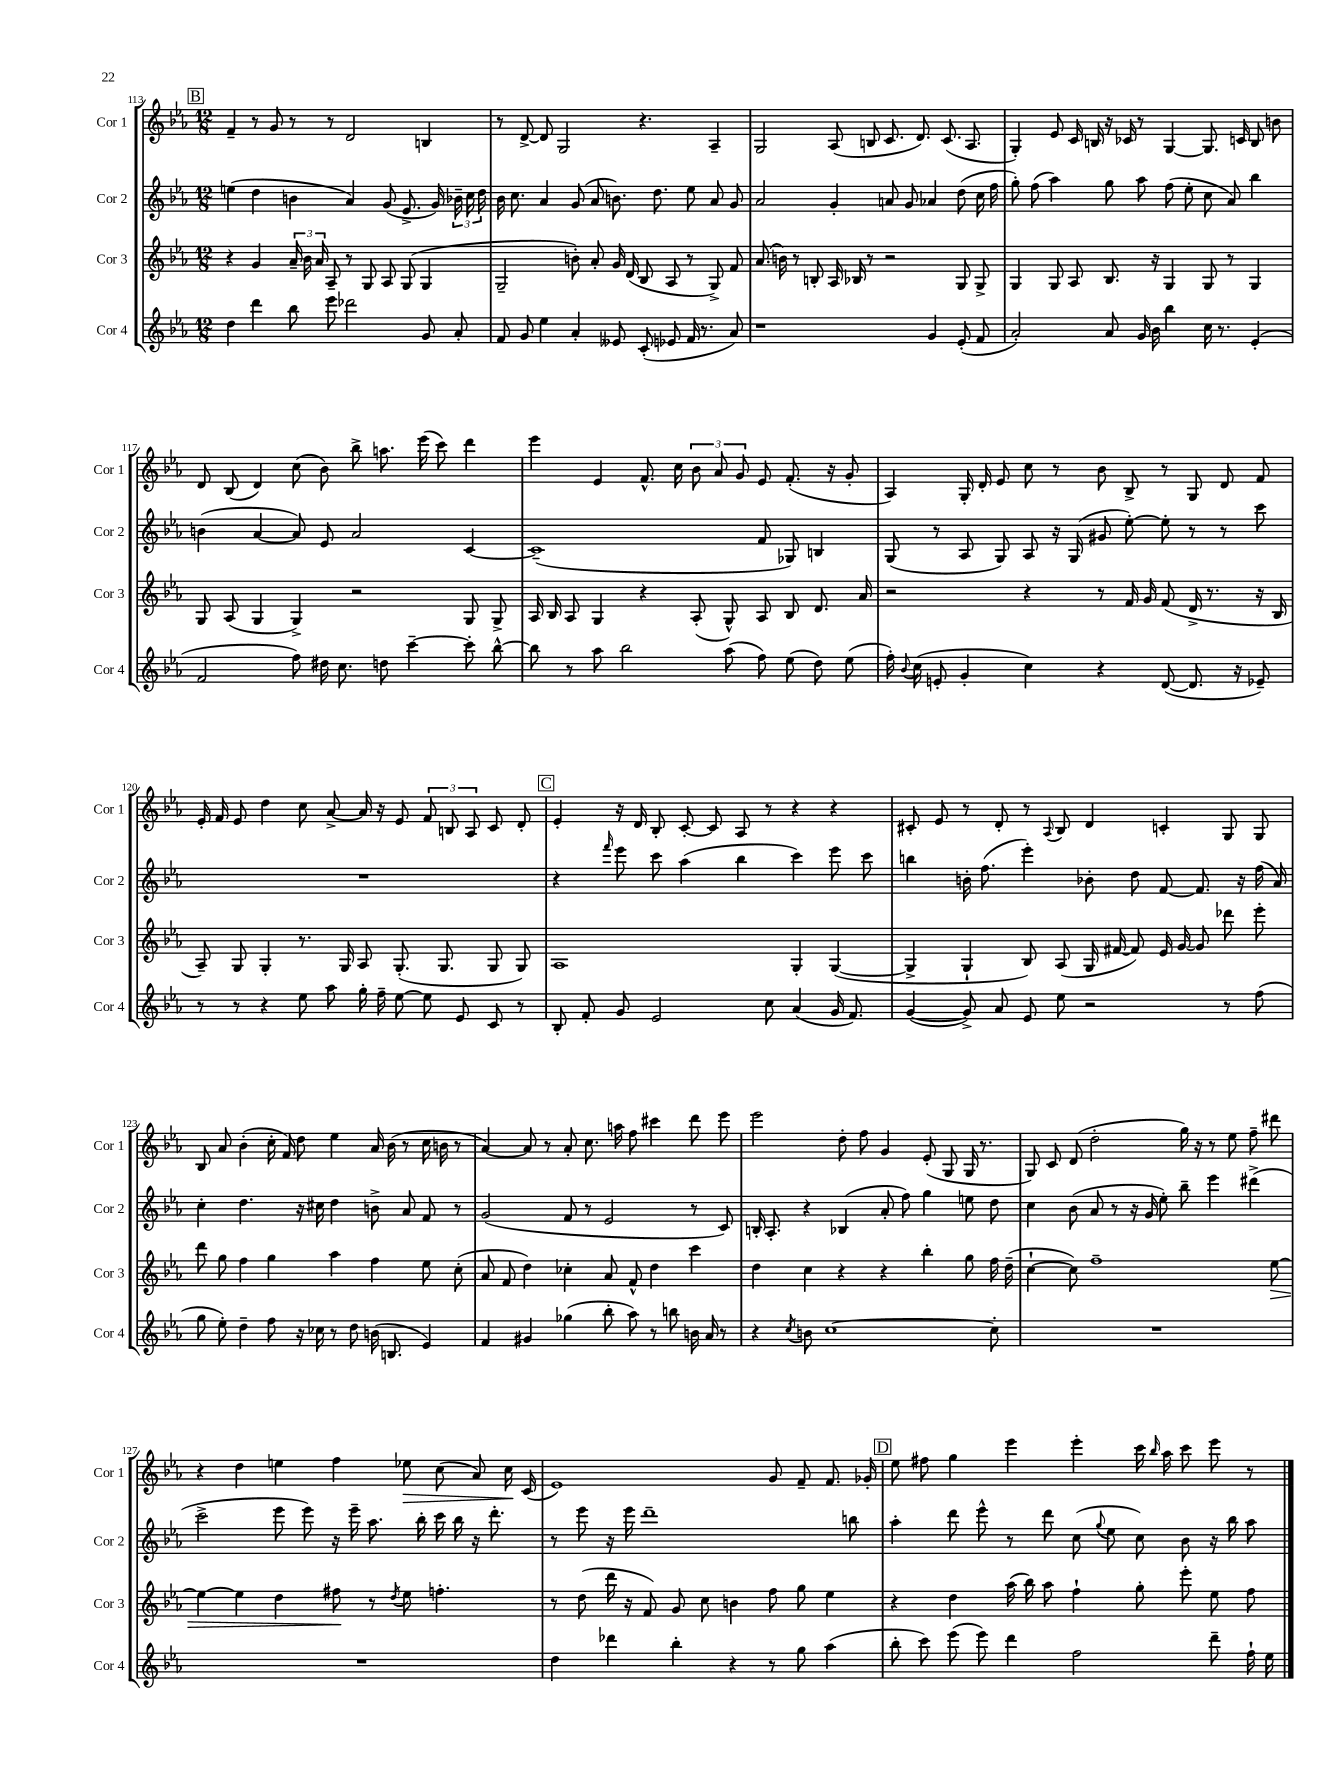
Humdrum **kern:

**kern	**kern	**kern	**kern
*staff4	*staff3	*staff2	*staff1
*clefG2	*clefG2	*clefG2	*clefG2
*k[b-e-a-]	*k[b-e-a-]	*k[b-e-a-]	*k[b-e-a-]
*M12/8	*M12/8	*M12/8	*M12/8
4dd	4r	(4ee	4f~
4ddd	4g	4dd	8r
.	.	.	8g
8bb-	24a-~	4b	8r
.	24b-	.	.
.	24a-	.	.
8eee-	8A-~	.	8r
2ddd-	8r	4a-)	2d
.	8G	.	.
.	8A-	(8g	.
.	(8G	8.e-^	.
8g	4G	.	4B
.	.	16g)	.
8a-'	.	24b-~	.
.	.	24cc	.
.	.	24dd	.
=	=	=	=
8f	2G~	16b-	8r
.	.	8.cc	.
8g	.	.	[8d^
4ee-	.	4a-	8d]
.	.	.	2G
4a-'	8b')	(8g	.
.	8a-'	8a-	.
8e--	16g	8.b)	.
.	(16d	.	.
(8c'	8B-	.	4.r
.	.	8.dd	.
8e-	8A-	.	.
16f	8r	8ee-	.
8.r	.	.	.
.	8G^)	8a-	4A-~
8a-)	8f	8g	.
=	=	=	=
1r	(8.a-	2a-	2G
.	16b)	.	.
.	8r	.	.
.	8B'	.	.
.	16A-	4g'	(8A-
.	16B-	.	.
.	8r	.	8B
.	2r	8a	8.c
.	.	8g	.
.	.	.	8.d)
4g	.	4a-	.
.	.	.	(8.c
(8e-'	8G	(8dd	.
.	.	.	8.A-
8f	8G^	16cc	.
.	.	16ff	.
=	=	=	=
2a-')	4G	8gg')	4G')
.	.	(8ff	.
.	8G	4aa-)	8e-
.	8A-	.	16c
.	.	.	16B
8a-	8.B-	8gg	16r
.	.	.	16c-
16g	.	8aa-	8r
16b-	16r	.	.
4bb-	4G	(8ff	[4G
.	.	8ee-'	.
16cc	8G	8cc	8.G]
8.r	.	.	.
.	8r	8a-)	.
.	.	.	16c
(4e-'	4G	4bb-	8B
.	.	.	8b
=	=	=	=
2f	8G	(4b	8d
.	(8A-	.	(8B-
.	4G	[4a-	4d)
8ff)	4G^)	8a-])	(8cc
16dd#	.	8e-	8b-)
8.cc	.	.	.
.	2r	2a-	8bb-^
8dd	.	.	8.aa
[4ccc~	.	.	.
.	.	.	(16eee-
.	.	.	8ccc)
8ccc']	8G	[4c	4ddd
[8bb-^^	8G^	.	.
=	=	=	=
8bb-]	16A-	(1c~]	4eee-
.	16B-	.	.
8r	8A-	.	.
8aa-	4G	.	4e-
2bb-	.	.	.
.	4r	.	8.f^^
.	.	.	16cc
.	(8A-'	.	12b-
.	.	.	12a-
(8aa-	8G^^)	.	.
.	.	.	12g
8ff)	8A-	8f	8e-
(8ee-	8B-	8G-)	(8.f'
8dd)	8.d	4B	.
.	.	.	16r
(8ee-	.	.	8g'
.	16a-	.	.
=	=	=	=
16ff')	2r	(8G	4A-)
8qqb-	.	.	.
(16cc	.	.	.
8e'	.	8r	.
4g'	.	8A-	16G'
.	.	.	16d'
.	.	8G)	8e-
4cc)	4r	8A-	8cc
.	.	16r	8r
.	.	(16G	.
4r	8r	8g#	8b-
.	16f	[8ee-')	8B-^
.	16g	.	.
([8d	(8f	8ee-']	8r
8.d]	16d^	8r	8G
.	8.r	.	.
.	.	8r	8d
16r	.	.	.
8e-~)	16r	8ccc	8f
.	16B-	.	.
=	=	=	=
8r	8A-~)	1.r	16e-'
.	.	.	16f
8r	8G	.	8e-
4r	4G'	.	4dd
8ee-	8.r	.	8cc
8aa-	.	.	[8a-^
.	16G	.	.
16gg'	8A-	.	16a-]
16ff~	.	.	16r
[8ee-	(8.G'	.	8e-
8ee-]	.	.	12f
.	8.G	.	.
.	.	.	12B
8e-	.	.	.
.	.	.	12A-
8c	8G	.	8c
8r	8G)	.	8d'
=	=	=	=
8B-'	1A-	4r	4e-'
8f'	.	.	.
.	.	16qqfff	.
8g	.	8eee-	16r
.	.	.	16d
2e-	.	8ccc	8B-'
.	.	(4aa-	[8c'
.	.	.	8c]
.	.	4bb-	8A-
8cc	.	.	8r
(4a-	4G'	4ccc)	4r
16g	([4G	8eee-	4r
8.f)	.	.	.
.	.	8ccc	.
=	=	=	=
([4g	4G^]	4bb	8c#'
.	.	.	8e-
8g^])	4G`	16b'	8r
.	.	(8.ff	.
8a-	.	.	8d'
8e-	8B-)	4eee-')	8r
.	.	.	8qqA-
8ee-	(8A-	.	8B-
2r	16G	8b-'	4d
.	[16f#	.	.
.	8f#])	8dd	.
.	16e-	[8f	4c'
.	[16g	.	.
.	8g]	8.f]	.
8r	8ddd-	.	8G
.	.	16r	.
(8ff	8eee-'	(16ff	8G
.	.	16a-)	.
=	=	=	=
8gg	8ddd	4cc'	8B-
8ee-')	8gg	.	8a-
4dd~	4ff	4.dd	(4b-'
8ff	4gg	.	16cc'
.	.	.	16f)
16r	.	16r	8dd
16cc-	.	16cc#	.
8r	4aa-	4dd	4ee-
8dd	.	.	.
(16b	4ff	8b^	16a-
8.B	.	.	(16b-
.	.	8a-	8r
4e-)	8ee-	8f	16cc
.	.	.	16b
.	(8cc'	8r	8r
=	=	=	=
4f	8a-	(2g	[4a-)
.	8f	.	.
4g#	4dd)	.	8a-]
.	.	.	8r
(4gg-	4cc-'	8f	8a-'
.	.	8r	8.cc
8bb-'	8a-	2e-	.
.	.	.	16aa
8aa-)	8f^^	.	8ff
8r	4dd	.	4ccc#
8bb	.	.	.
16b	4ccc	8r	8ddd
16a-	.	.	.
8r	.	8c)	8eee-
=	=	=	=
4r	4dd	16B'	2eee-
.	.	8.A-'	.
8qcc	.	.	.
8b	4cc	4r	.
[1cc	.	.	.
.	4r	(4B-	8dd'
.	.	.	8ff
.	4r	8a-'	4g
.	.	8ff)	.
.	4bb-'	4gg	(8e-'
.	.	.	8G
.	8gg	8ee	16G
.	.	.	8.r
8cc']	16ff	8dd	.
.	(16dd~	.	.
=	=	=	=
1.r	[4cc`	4cc	8G)
.	.	.	8c
.	8cc])	(8b-	(8d
.	1ff~	8a-	2dd'
.	.	8r	.
.	.	16r	.
.	.	16g	.
.	.	8ee-')	.
.	.	8bb-~	16gg)
.	.	.	16r
.	.	4eee-	8r
.	.	.	8ee-
.	.	(4ddd#^	8ff~
.	[8ee-	.	8ddd#
=	=	=	=
1.r	4ee-_	2ccc^	4r
.	4ee-]	.	4dd
.	4dd	8eee-	4ee
.	.	8eee-)	.
.	8ff#	16r	4ff
.	.	16eee-~	.
.	8r	8.aa-	.
.	8qdd	.	.
.	8ee-	.	8ee-
.	.	16bb-'	.
.	4.ff'	16ccc	(8cc
.	.	16bb-	.
.	.	16r	8a-)
.	.	8.ddd'	.
.	.	.	16cc
.	.	.	(16c
=	=	=	=
4dd	8r	8r	1e-)
.	(8dd	8eee-	.
4ddd-	16ddd	16r	.
.	16r	16eee-	.
.	8f)	1ddd~	.
4bb-'	8g	.	.
.	8cc	.	.
4r	4b	.	.
8r	8ff	.	8g
8gg	8gg	.	8f~
(4aa-	4ee-	.	8.f
.	.	8bb	.
.	.	.	16g-'
=	=	=	=
8bb-'	4r	4aa-'	8ee-
8ccc)	.	.	8ff#
(8eee-	4dd	8ddd	4gg
8eee-)	.	8eee-^^	.
4ddd	(16aa-	8r	4eee-
.	16bb-)	.	.
.	8aa-	8ddd	.
2ff	4ff`	(8cc	4eee-'
.	.	8qqgg	.
.	.	8ee-	.
.	8gg'	8cc)	16ccc
.	.	.	16qqbb-
.	.	.	16aa-
.	8eee-'	8b-	8ccc
8ddd~	8ee-	16r	8eee-
.	.	16bb-	.
16ff`	8ff	8aa-	8r
16ee-	.	.	.
==	==	==	==
*-	*-	*-	*-
